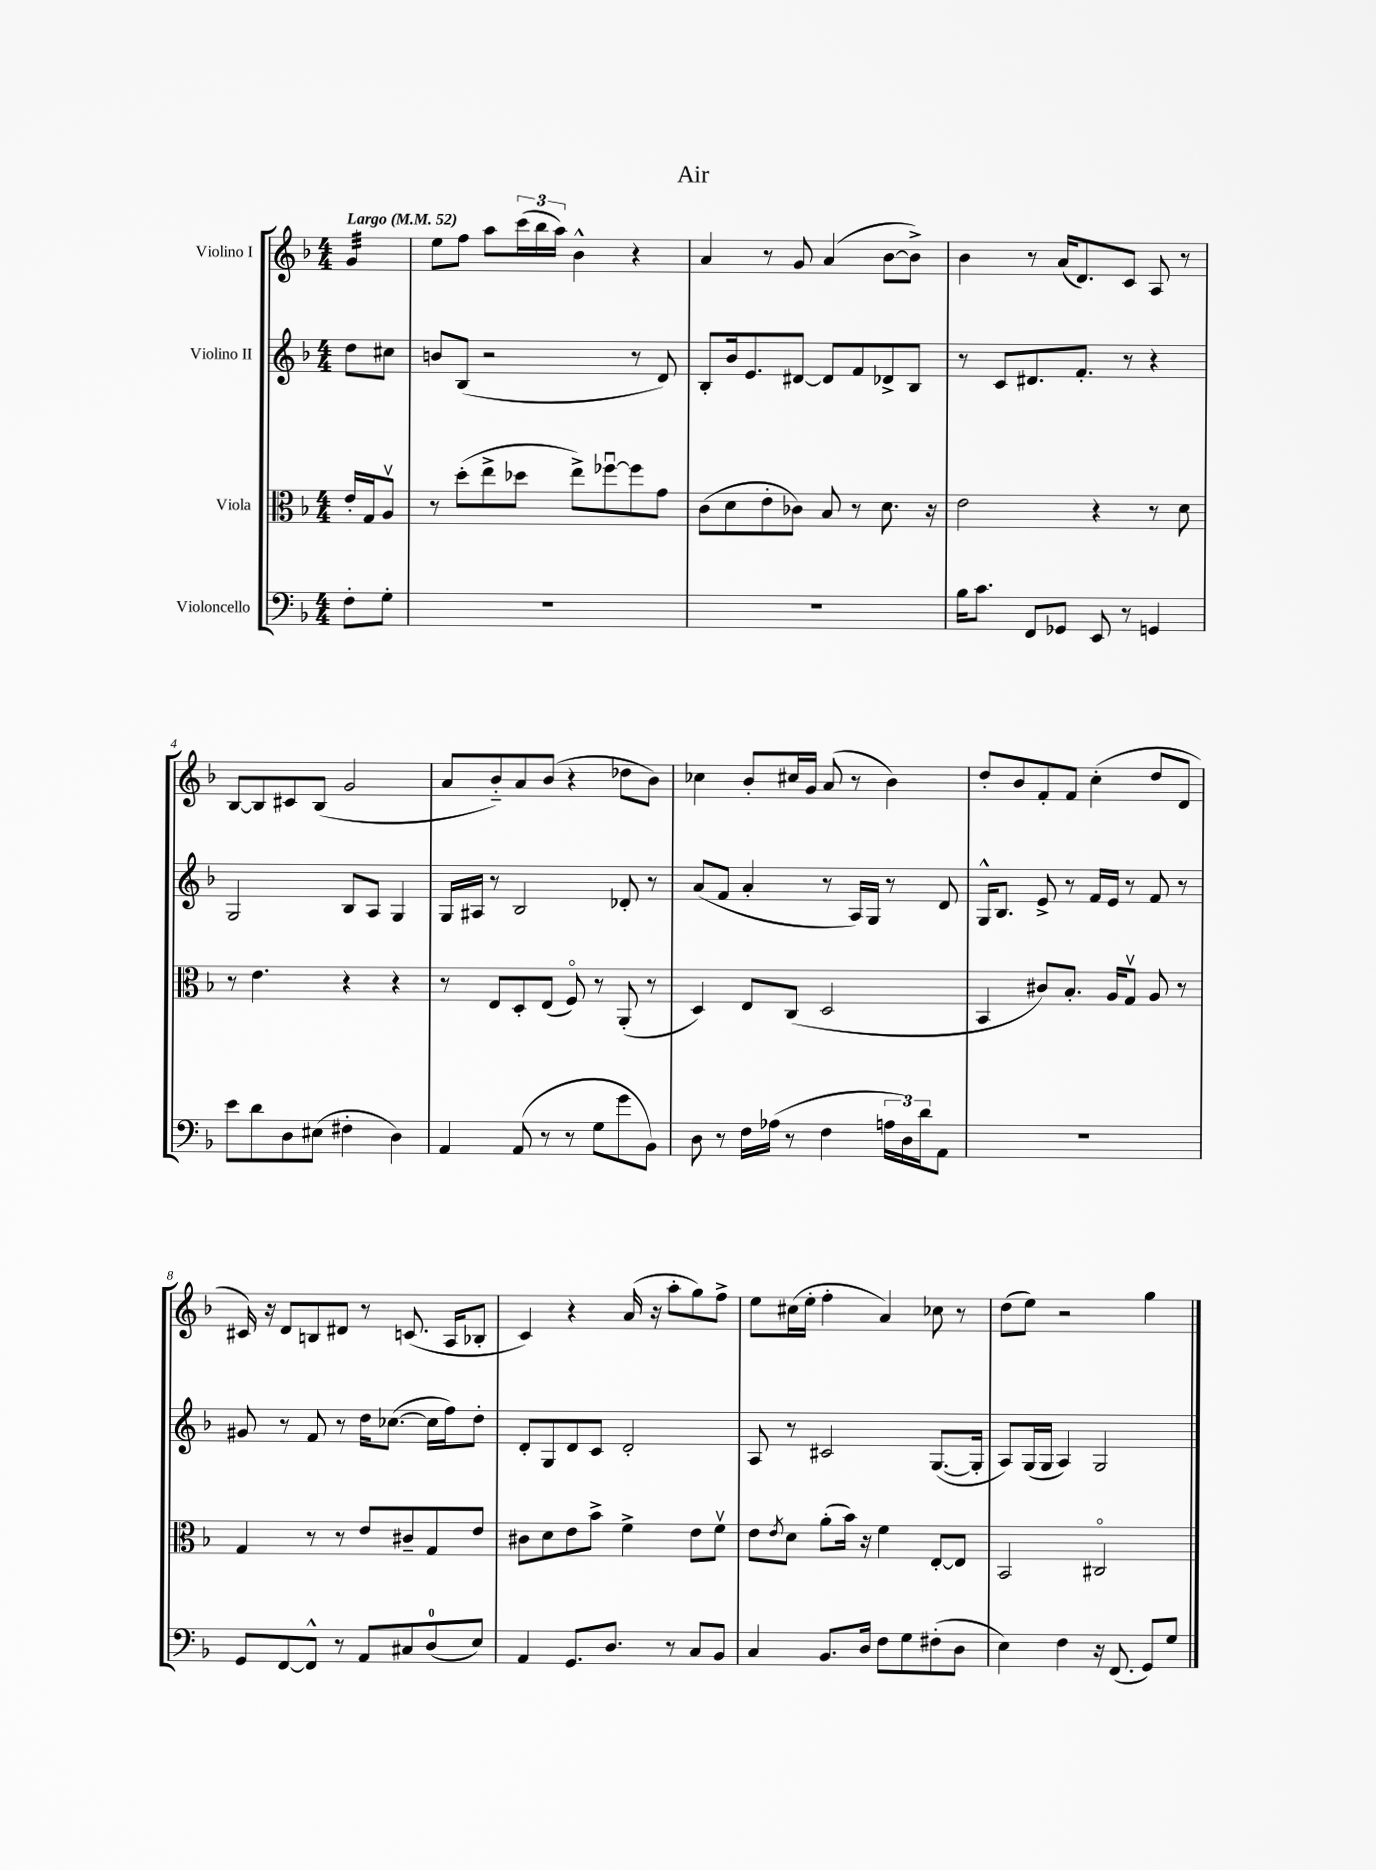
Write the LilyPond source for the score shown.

\header { title = "Air" }
<<
\new StaffGroup <<
\new Staff = "s0" \with { instrumentName = "Violino I" } {
    \clef treble \key f \major \numericTimeSignature \time 4/4 \partial 4 \tempo "Largo" 4 = 52
    g'4:32 |
    e''8 f''8 a''8 \tuplet 3/2 { c'''16( bes''16 a''16) } bes'4-^ r4 |
    a'4 r8 g'8 a'4( bes'8~ bes'8->) |
    bes'4 r8 a'16( d'8.) c'8 a8 r8 |
    bes8~ bes8 cis'8 bes8( g'2 |
    a'8 bes'8-_) a'8 bes'8( r4 des''8 bes'8) |
    ces''4 bes'8-. cis''16 g'16 a'8( r8 bes'4) |
    d''8-. bes'8 f'8-. f'8 c''4-.( d''8 d'8 |
    cis'16) r16 d'8 b8 dis'8 r8 c'8.( a16 bes8-. |
    c'4) r4 a'16( r16 a''8-. g''8) f''8-> |
    e''8 cis''16( e''16-. f''4-. a'4) ces''8 r8 |
    d''8( e''8) r2 g''4 \bar "|." |
}
\new Staff = "s1" \with { instrumentName = "Violino II" } {
    \clef treble \key f \major \numericTimeSignature \time 4/4 \partial 4
    d''8 cis''8 |
    b'8 bes8( r2 r8 d'8) |
    bes8-. bes'16 e'8. dis'8~ dis'8 f'8 des'8-> bes8 |
    r8 c'8 dis'8. f'8.-. r8 r4 |
    g2 bes8 a8 g4 |
    g16 ais16 r8 bes2 des'8-. r8 |
    a'8( f'8 a'4-. r8 a16) g16 r8 d'8 |
    g16-^ bes8. e'8-> r8 f'16 e'16 r8 f'8 r8 |
    gis'8 r8 f'8 r8 d''16 ces''8.~( ces''16 f''16) d''8-. |
    d'8-. g8 d'8 c'8 d'2-. |
    a8 r8 cis'2 g8.~( g16-. |
    a8) g16( g16 a4) g2 \bar "|." |
}
\new Staff = "s2" \with { instrumentName = "Viola" } {
    \clef alto \key f \major \numericTimeSignature \time 4/4 \partial 4
    e'16-. g16 a8\upbow |
    r8 d''8-.( e''8-> des''8 e''8->) fes''8~\downbow fes''8 g'8 |
    c'8( d'8 e'8-. ces'8) bes8 r8 d'8. r16 |
    e'2 r4 r8 d'8 |
    r8 e'4. r4 r4 |
    r8 e8 d8-. e8( f8\flageolet) r8 a,8-.( r8 |
    d4) e8 c8( d2 |
    bes,4 cis'8) bes8.-. a16 g8\upbow a8 r8 |
    g4 r8 r8 e'8 cis'8-- g8 e'8 |
    cis'8 d'8 e'8 bes'8-> f'4-> e'8 f'8\upbow |
    e'8 \acciaccatura { e'8 } d'8 a'8-.( bes'16) r16 f'4 e8~-. e8 |
    bes,2 cis2\flageolet \bar "|." |
}
\new Staff = "s3" \with { instrumentName = "Violoncello" } {
    \clef bass \key f \major \numericTimeSignature \time 4/4 \partial 4
    f8-. g8-. |
    R1 |
    R1 |
    bes16 c'8. f,8 ges,8 e,8 r8 g,4 |
    e'8 d'8 d8 eis8( fis4-. d4) |
    a,4 a,8( r8 r8 g8 g'8 bes,8) |
    d8 r8 f16 aes16( r8 f4 \tuplet 3/2 { a16 d16) d'16 } a,8 |
    R1 |
    g,8 f,8~ f,8-^ r8 a,8 cis8 d8-0( e8) |
    a,4 g,8. d8. r8 c8 bes,8 |
    c4 bes,8. d16 f8 g8 fis8-.( d8 |
    e4) f4 r16 f,8.( g,8) g8 \bar "|." |
}
>>
>>
